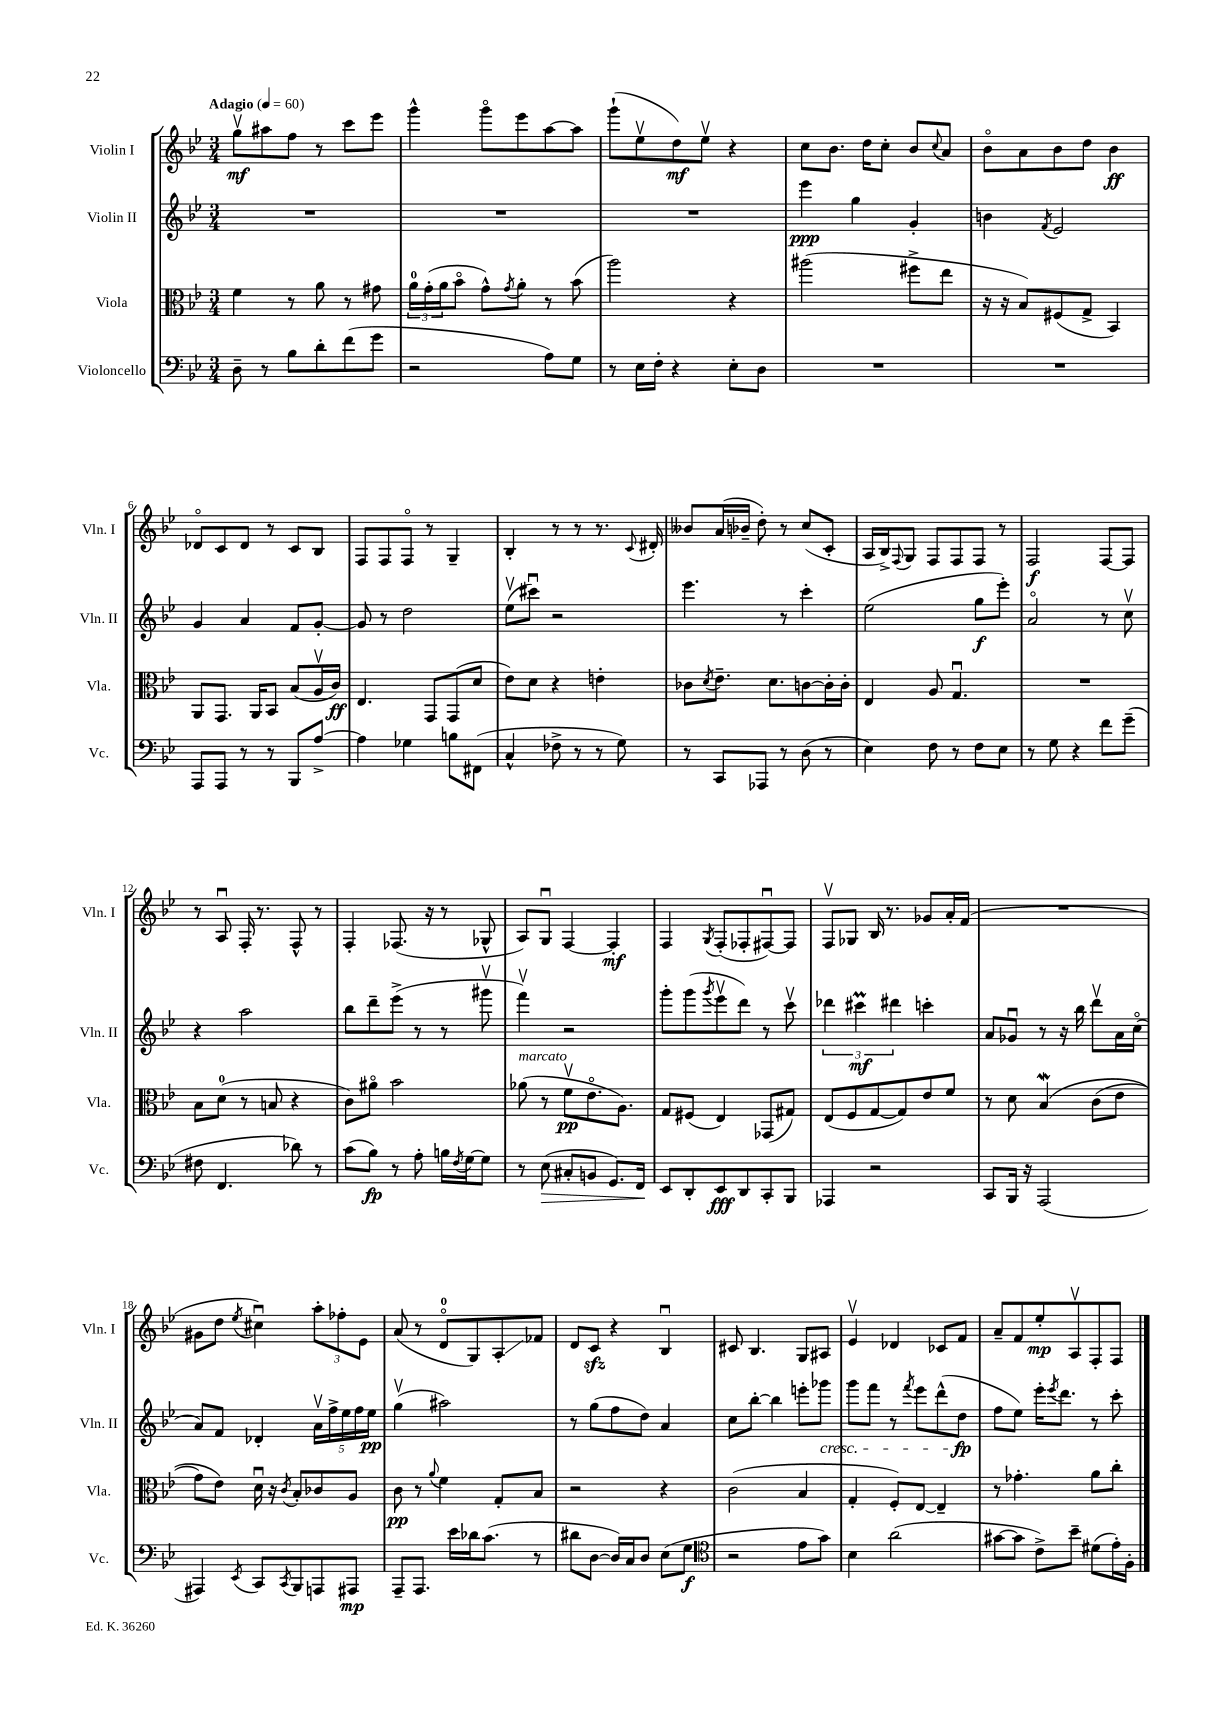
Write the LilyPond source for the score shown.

<<
\new StaffGroup <<
\new Staff = "s0" \with { instrumentName = "Violin I" shortInstrumentName = "Vln. I" } {
    \clef treble \key bes \major \numericTimeSignature \time 3/4 \tempo "Adagio" 4 = 60
    g''8\upbow\mf ais''8 f''8 r8 c'''8 ees'''8 |
    g'''4-^ g'''8\flageolet ees'''8 a''8~ a''8 |
    g'''8-!( ees''8\upbow d''8\mf) ees''8\upbow r4 |
    c''8 bes'8. d''16 c''8-. bes'8 \appoggiatura { c''8 } a'8 |
    bes'8\flageolet a'8 bes'8 d''8 bes'4\ff |
    des'8\flageolet c'8 des'8 r8 c'8 bes8 |
    f8 f8 f8\flageolet r8 g4-- |
    bes4-. r8 r8 r8. \appoggiatura { c'8 } dis'16-. |
    beses'8 a'16( bes'16-- d''8-.) r8 c''8( c'8-. |
    a16 bes16->) \appoggiatura { f8 } g8 f8 f8 f8 r8 |
    f2\f f8~ f8 |
    r8 a8\downbow f16-. r8. f8-^ r8 |
    f4-. fes8.( r16 r8 ges8-^ |
    a8) g8\downbow f4~ f4-.\mf |
    f4 \acciaccatura { g8 } f8-.( fes8-. fis8~\downbow) fis8 |
    f8\upbow ges8 bes16 r8. ges'8 a'16-. f'16( |
    R2. |
    gis'8 d''8 \acciaccatura { ees''8 } cis''4\downbow) \tuplet 3/2 { a''8-. fes''8-. ees'8 } |
    a'8( r8 d'8-0\flageolet g8) a8-.\glissando fes'8 |
    d'8 c'8\sfz r4 bes4\downbow |
    cis'8 bes4. g8 ais8 |
    ees'4\upbow des'4 ces'8 f'8 |
    a'8-- f'8 ees''8-.\mp a8\upbow f8-. f8 \bar "|." |
}
\new Staff = "s1" \with { instrumentName = "Violin II" shortInstrumentName = "Vln. II" } {
    \clef treble \key bes \major \numericTimeSignature \time 3/4
    R2. |
    R2. |
    R2. |
    ees'''4\ppp g''4 g'4-. |
    b'4 \acciaccatura { f'8 } ees'2 |
    g'4 a'4 f'8 g'8~-. |
    g'8 r8 d''2 |
    ees''8\upbow( cis'''8\downbow) r2 |
    ees'''4. r8 c'''4-. |
    ees''2( g''8\f ees'''8-.) |
    a'2\flageolet r8 c''8\upbow |
    r4 a''2 |
    bes''8 d'''8-- ees'''8->( r8 r8 gis'''8\upbow |
    f'''4\upbow) r2 |
    g'''8-. g'''8( \acciaccatura { g'''8 } ees'''8\upbow d'''8) r8 c'''8\upbow |
    \tuplet 3/2 { des'''4 cis'''4\prall\mf dis'''4 } c'''4-. |
    a'8 ges'8\downbow r8 r16 bes''16 d'''8\upbow a'16 c''16\flageolet( |
    a'8) f'8 des'4-. \tuplet 5/4 { a'16\upbow f''16-> ees''16 f''16 ees''16\pp } |
    g''4\upbow( ais''2) |
    r8 g''8( f''8 d''8) a'4 |
    c''8 bes''8~-. bes''4 e'''8-. ges'''8\cresc |
    g'''8 f'''8 r8 \acciaccatura { f'''8 } ees'''8 d'''8-^( d''8\fp\! |
    f''8 ees''8) ees'''16-. \acciaccatura { ees'''8 } d'''8. r8 c'''8-. \bar "|." |
}
\new Staff = "s2" \with { instrumentName = "Viola" shortInstrumentName = "Vla." } {
    \clef alto \key bes \major \numericTimeSignature \time 3/4
    f'4 r8 a'8 r8 gis'8 |
    \tuplet 3/2 { a'16-0 g'16-.( a'16 } bes'8\flageolet g'8-^) \acciaccatura { g'8 } a'8-. r8 bes'8( |
    a''2) r4 |
    ais''2( fis''8-> ees''8 |
    r16 r16 bes8) fis8( g8-> bes,4) |
    a,8 g,8. a,16 bes,8 bes8( a16\upbow c'16\ff) |
    ees4. g,8 g,8( d'8 |
    ees'8) d'8 r4 e'4-. |
    ces'8 \acciaccatura { d'8 } ees'8.-- d'8. c'8~ c'16-. c'16-. |
    ees4 a8 g4.\downbow |
    R2. |
    bes8 d'8-0( r8 b8 r4 |
    c'8) ais'8\flageolet bes'2 |
    aes'8^\markup { \italic "marcato" }( r8 f'8\upbow\pp ees'8.\flageolet a8.) |
    g8 fis8( ees4) ges,8( gis8) |
    ees8( f8 g8~ g8) ees'8 f'8 |
    r8 d'8 bes4\mordent\( c'8( ees'8 |
    g'8) ees'8\) d'16\downbow r16 \acciaccatura { c'8 } bes8-. ces'8 a8 |
    c'8\pp r8 \appoggiatura { a'8 } f'4 g8-. bes8 |
    r2 r4 |
    c'2( bes4 |
    g4-. f8-.) ees8~ ees4-- |
    r8 ges'4.-. a'8 c''8-. \bar "|." |
}
\new Staff = "s3" \with { instrumentName = "Violoncello" shortInstrumentName = "Vc." } {
    \clef bass \key bes \major \numericTimeSignature \time 3/4
    d8-- r8 bes8 d'8-. f'8( g'8 |
    r2 a8) g8 |
    r8 ees16 f16-. r4 ees8-. d8 |
    R2. |
    R2. |
    a,,8 a,,8 r8 r8 bes,,8 a8~-> |
    a4 ges4 b8 fis,8( |
    c4-^ fes8-> r8 r8 g8) |
    r8 c,8 aes,,8 r8 d8( r8 |
    ees4) f8 r8 f8 ees8 |
    r8 g8 r4 f'8 g'8--( |
    fis8 f,4. des'8) r8 |
    c'8( bes8\fp) r8 a8-. b16 \acciaccatura { f8 } g16~ g8 |
    r8 ees8\>( cis8-. b,8 g,8.) f,16\! |
    ees,8 d,8-. ees,8\fff d,8 c,8-. bes,,8 |
    aes,,4 r2 |
    c,8 bes,,16 r16 a,,2( |
    ais,,4) \acciaccatura { ees,8 } c,8 \acciaccatura { c,8 } bes,,8 a,,8 ais,,8\mp |
    a,,8-- a,,8. ees'16 des'16 c'8.( r8 |
    dis'8 d8~ d16) c16 d8 ees8( g8\f |
    \clef tenor r2 ees'8 g'8) |
    bes4 a'2( |
    gis'8~ gis'8 c'8->) bes'8-- dis'8( ees'16-.) f16-. \bar "|." |
}
>>
>>
